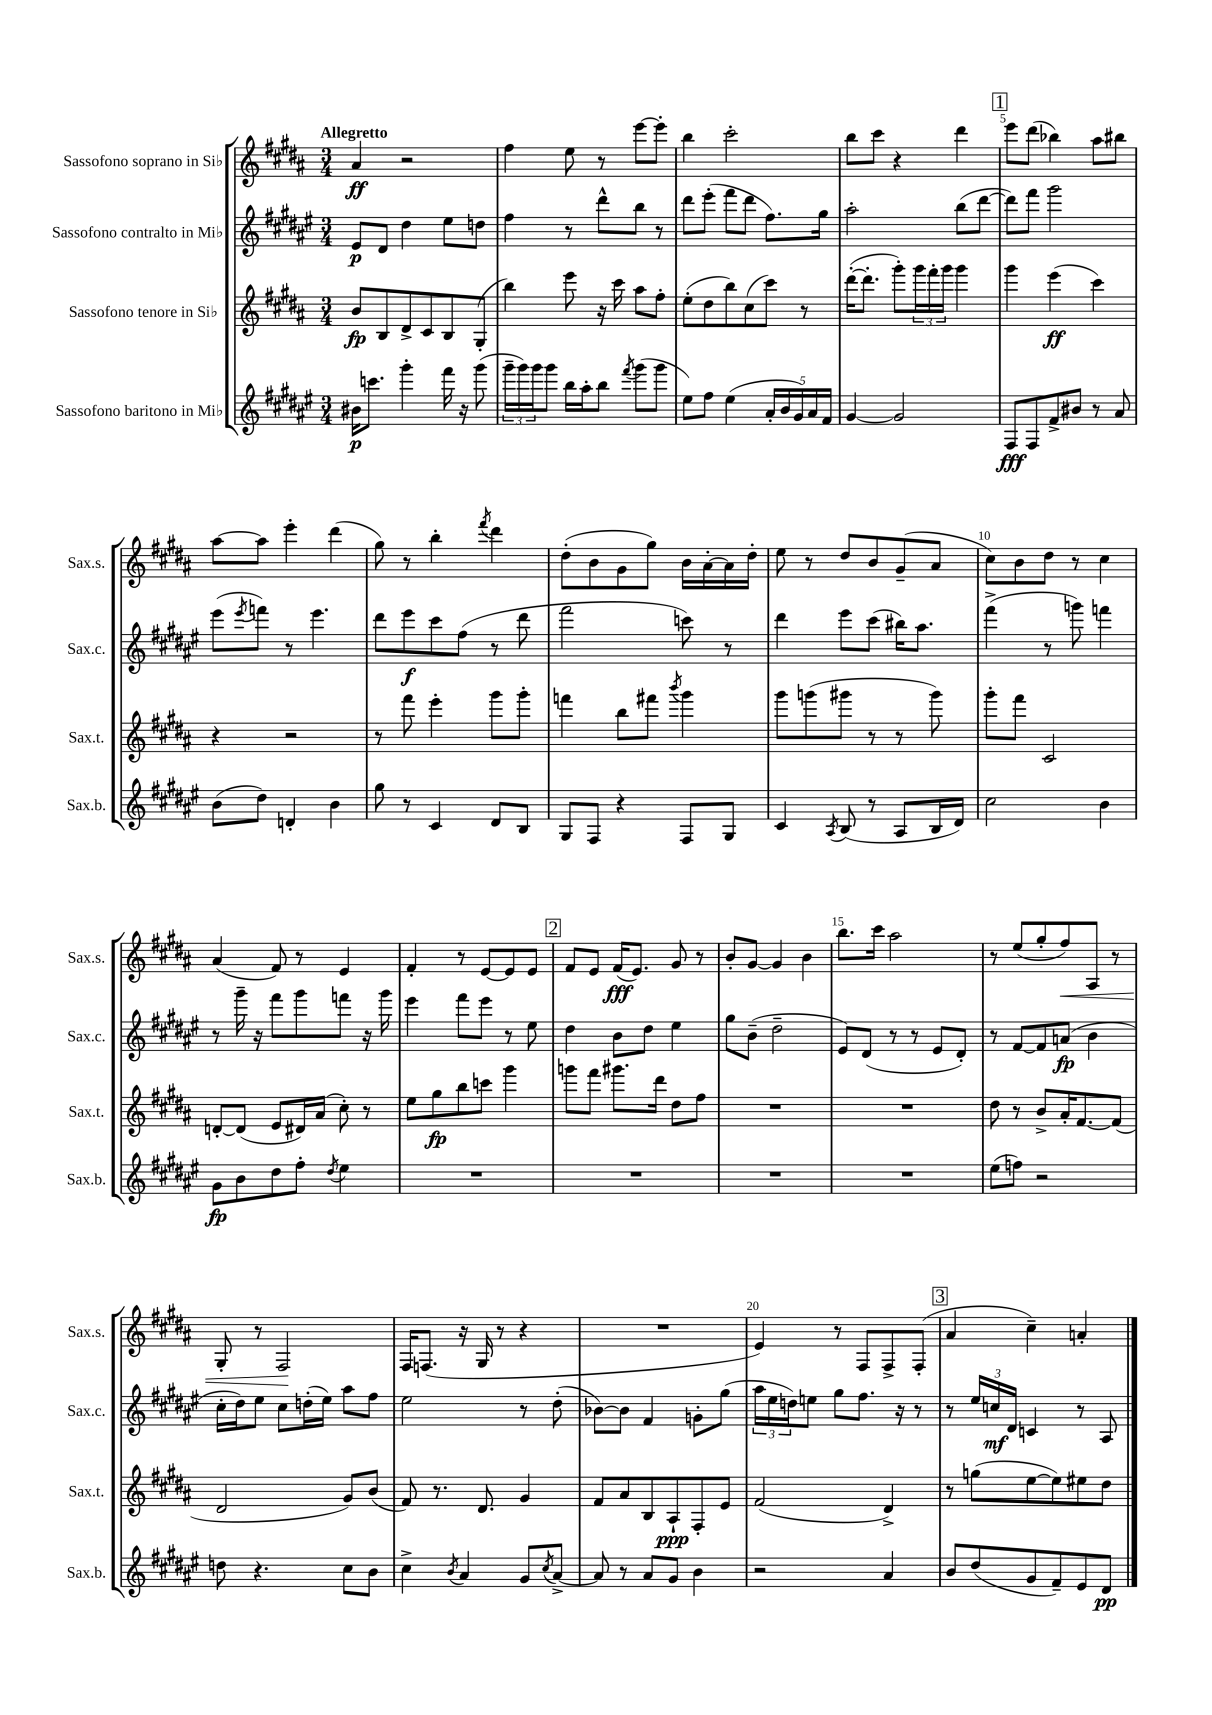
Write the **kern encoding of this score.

**kern	**kern	**kern	**kern
*staff4	*staff3	*staff2	*staff1
*clefG2	*clefG2	*clefG2	*clefG2
*k[f#c#g#d#a#e#]	*k[f#c#g#d#a#]	*k[f#c#g#d#a#e#]	*k[f#c#g#d#a#]
*M3/4	*M3/4	*M3/4	*M3/4
16b#	8b	8e#	4a#
8.ccc	.	.	.
.	8B	8d#	.
4ggg#'	8d#^	4dd#	2r
.	8c#	.	.
16fff#	8B	8ee#	.
16r	.	.	.
(8ggg#	(8G#'	8dd	.
=	=	=	=
24ggg#~	4bb)	4ff#	4ff#
24ggg#)	.	.	.
24ggg#	.	.	.
8ggg#	.	.	.
16bb	8eee	8r	8ee
16aa#'	.	.	.
8bb	16r	8ddd#^^	8r
.	16ccc#	.	.
8qfff#	.	.	.
(8ggg#	8aa#	8bb	[8eee
8ggg#	8ff#'	8r	8eee']
=	=	=	=
8ee#)	(8ee'	8ddd#	4bb
8ff#	8dd#	(8eee#'	.
(4ee#	8bb)	8fff#	2ccc#'
.	(8cc#	8ddd#	.
20a#'	8ccc#)	8.ff#)	.
20b	.	.	.
20g#)	.	.	.
.	8r	.	.
20a#	.	.	.
.	.	16gg#	.
20f#	.	.	.
=	=	=	=
[4g#	([16ddd#'	2aa#'	8bb
.	8.ddd#']	.	.
.	.	.	8ccc#
2g#]	8ggg#')	.	4r
.	24ggg#	.	.
.	24fff#'	.	.
.	24ggg#	.	.
.	4ggg#	(8bb	4ddd#
.	.	[8ddd#	.
=	=	=	=
8F#	4ggg#	8ddd#])	8eee
8F#	.	8fff#	(8ddd#
8f#^	(4eee	2ggg#	4bb-)
8b#	.	.	.
8r	4ccc#)	.	8aa#
8a#	.	.	8bb#
=	=	=	=
(8b	4r	(8eee#	[8aa#
.	.	8qeee#	.
8dd#)	.	8fff)	8aa#]
4d'	2r	8r	4eee'
.	.	4.eee#	.
4b	.	.	(4ddd#
=	=	=	=
8gg#	8r	8ddd#	8gg#)
8r	8fff#	8eee#	8r
4c#	4eee'	8ccc#	4bb'
.	.	(8ff#	.
.	.	.	8qfff#
8d#	8ggg#	8r	4ddd#
8B	8ggg#'	8ddd#	.
=	=	=	=
8G#	4fff	2fff#	(8dd#'
8F#	.	.	8b
4r	8bb	.	8g#
.	8fff#	.	8gg#)
.	8qbbb	.	.
8F#	4ggg#	8ccc)	16b
.	.	.	[16a#'
8G#	.	8r	16a#]
.	.	.	16dd#'
=	=	=	=
4c#	8ggg#	4ddd#	8ee
.	(8ggg	.	8r
8qA#	.	.	.
(8B	8ggg#	8eee#	8dd#
8r	8r	(8ccc#	8b
8A#	8r	16bb#)	(8g#~
.	.	8.aa#	.
16B	8ggg#)	.	8a#
16d#)	.	.	.
=	=	=	=
2cc#	8ggg#'	(4fff#^	8cc#)
.	8fff#	.	8b
.	2c#	8r	8dd#
.	.	8ggg)	8r
4b	.	4fff	4cc#
=	=	=	=
8g#	[8d'	8r	(4a#
8b	(8d]	16ggg#~	.
.	.	16r	.
8dd#	8e	8fff#	8f#)
8ff#'	16d#)	8ggg#	8r
.	(16a#	.	.
8qdd#	.	.	.
4ee#	8cc#')	8fff	4e
.	8r	16r	.
.	.	16ggg#	.
=	=	=	=
2.r	8ee	4eee#	4f#'
.	8gg#	.	.
.	8bb	8fff#	8r
.	8ccc	8eee#	[8e
.	4ggg#	8r	8e]
.	.	8ee#	8e
=	=	=	=
2.r	8ggg	4dd#	8f#
.	8fff#	.	8e
.	8.ggg#	8b	(16f#
.	.	.	8.e)
.	.	8dd#	.
.	16ddd#	.	.
.	8dd#	4ee#	8g#
.	8ff#	.	8r
=	=	=	=
2.r	2.r	8gg#	8b'
.	.	(8b~	[8g#
.	.	2dd#~	4g#]
.	.	.	4b
=	=	=	=
2.r	2.r	8e#)	8.bb
.	.	(8d#	.
.	.	.	16ccc#
.	.	8r	2aa#
.	.	8r	.
.	.	8e#	.
.	.	8d#')	.
=	=	=	=
(8ee#	8dd#	8r	8r
8ff)	8r	[8f#	(8ee
2r	8b^	8f#]	8gg#'
.	16a#'	(8a	8ff#)
.	[8.f#	.	.
.	.	4b	8A#
.	(8f#]	.	8r
=	=	=	=
8dd	2d#	16cc#'	8G#'
.	.	16dd#)	.
4.r	.	8ee#	8r
.	.	8cc#	2F#
.	.	(16dd'	.
.	.	16ee#)	.
8cc#	8g#)	8aa#	.
8b	(8b	8ff#	.
=	=	=	=
4cc#^	8f#)	2ee#	16F#
.	.	.	(8.F
.	8.r	.	.
8qb	.	.	.
4a#	.	.	16r
.	8.d#	.	16G#
.	.	.	8r
8g#	4g#	8r	4r
8qcc#	.	.	.
[8a#^	.	(8dd#'	.
=	=	=	=
8a#]	8f#	[8b-)	2.r
8r	8a#	8b-]	.
8a#	8B	4f#	.
8g#	8A#`	.	.
4b	8F#'	8g'	.
.	8e	(8gg#	.
=	=	=	=
2r	(2f#	24aa#	4e)
.	.	24ee#	.
.	.	24dd)	.
.	.	8ee	.
.	.	8gg#	8r
.	.	8.ff#	8F#
4a#	4d#^)	.	8F#^
.	.	16r	.
.	.	8r	(8F#'
=	=	=	=
8b	8r	8r	4a#
(8dd#	(8gg	24ee#	.
.	.	24cc	.
.	.	24d#	.
8g#	[8ee	4c	4cc#~)
8f#~)	8ee])	.	.
8e#	8ee#	8r	4a'
8d#	8dd#	8A#	.
==	==	==	==
*-	*-	*-	*-
